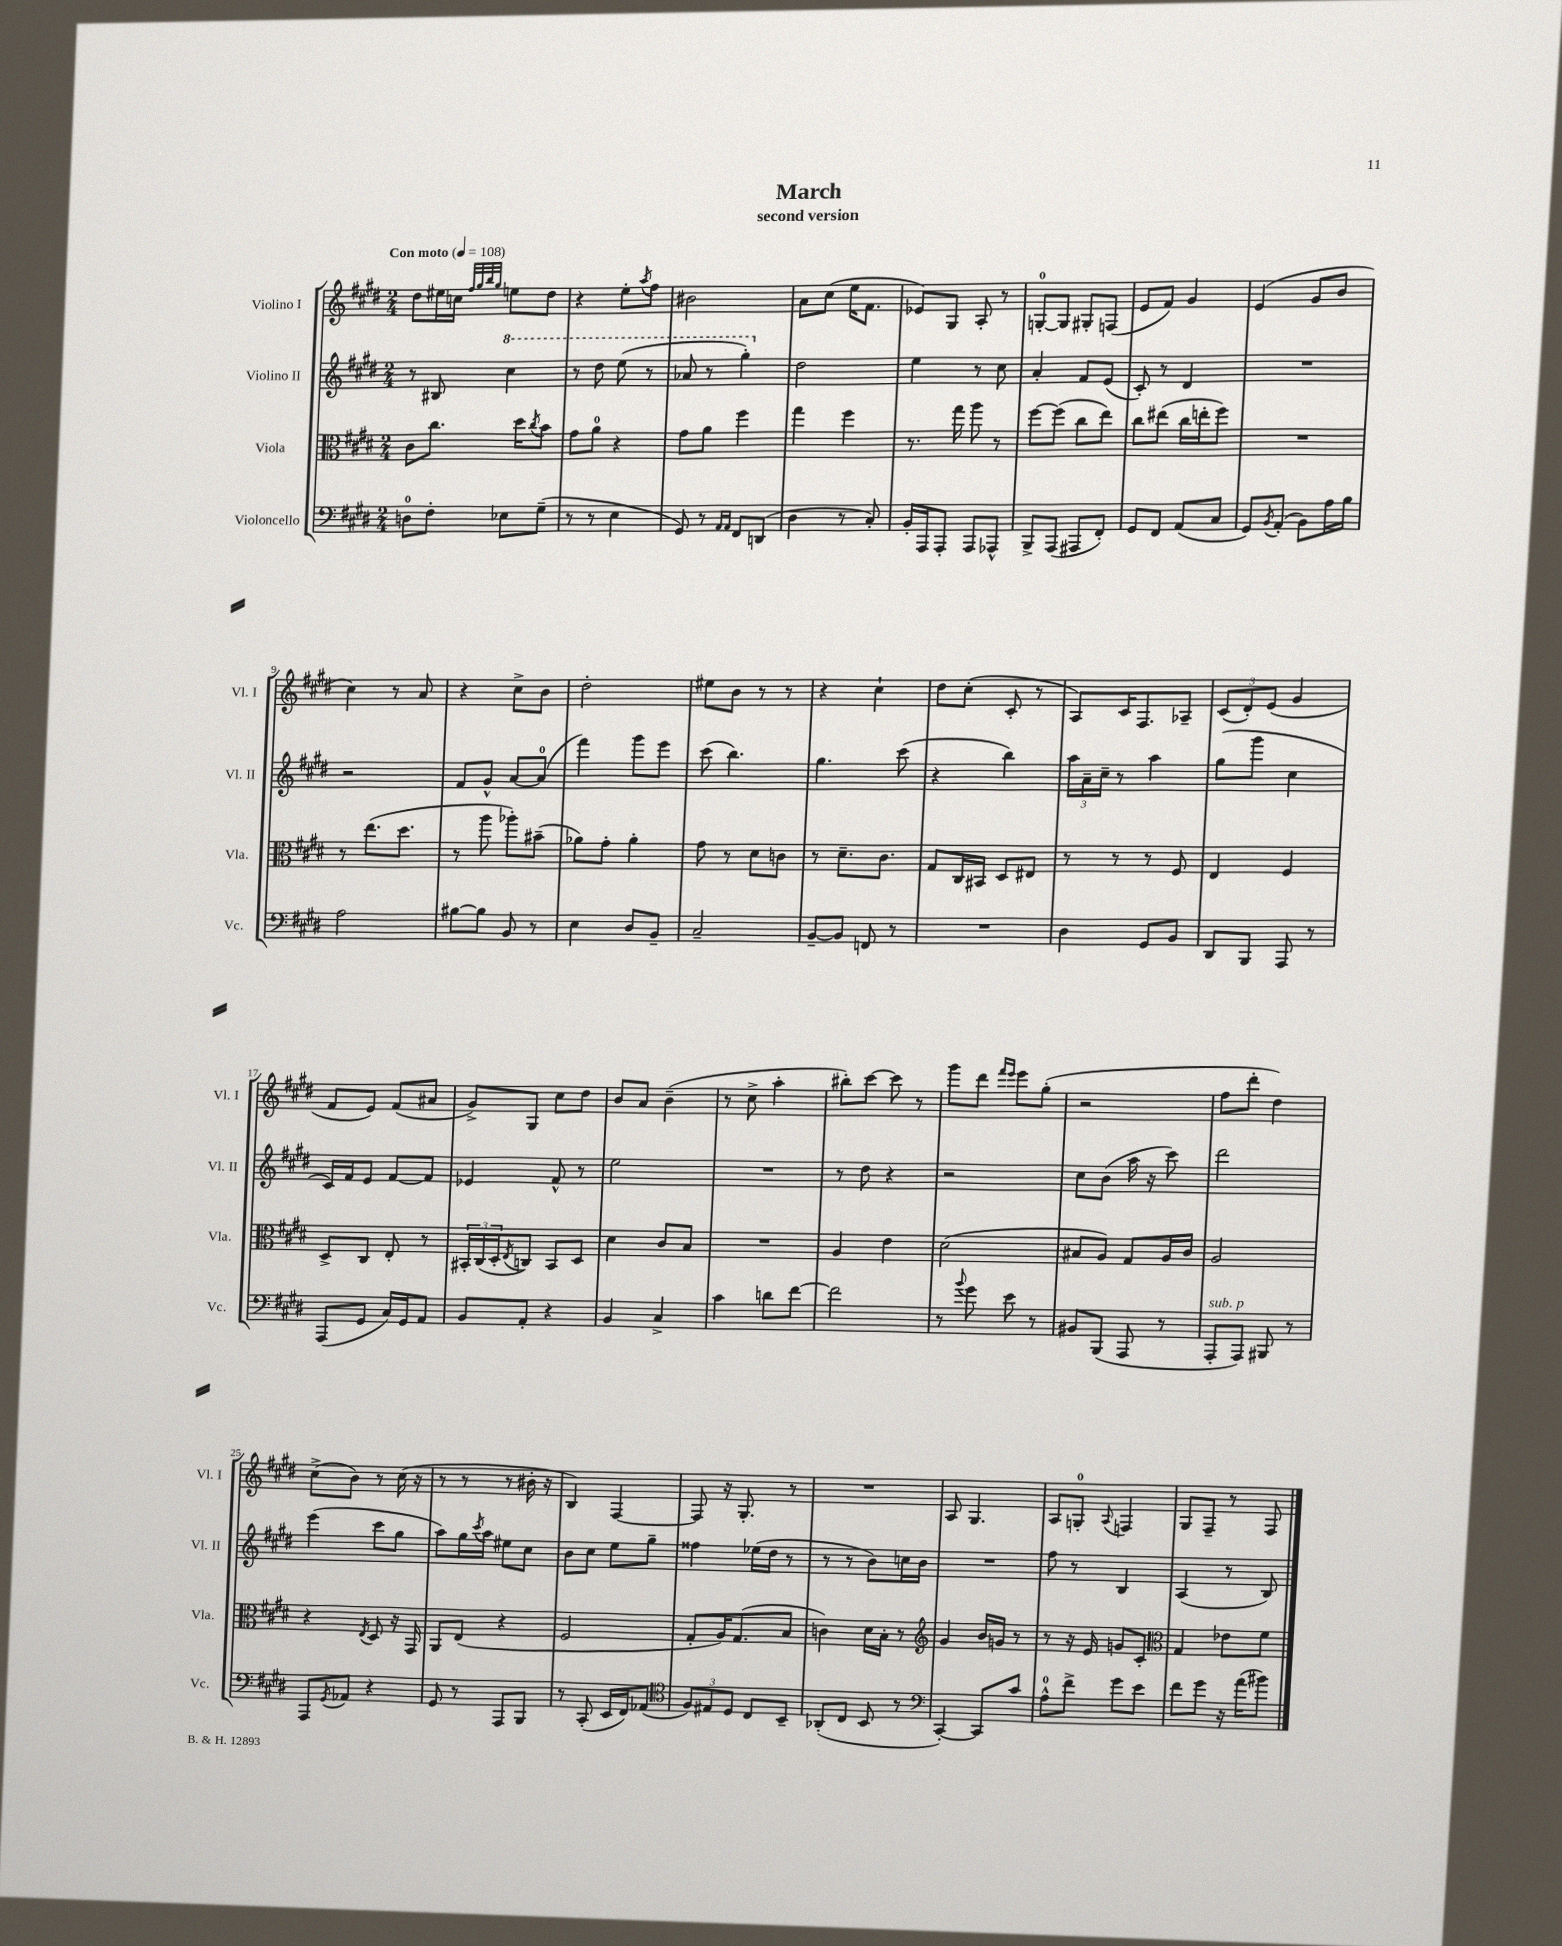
\header { title = "March" subtitle = "second version" }
<<
\new StaffGroup <<
\new Staff = "s0" \with { instrumentName = "Violino I" shortInstrumentName = "Vl. I" } {
    \clef treble \key e \major \numericTimeSignature \time 2/4 \tempo "Con moto" 4 = 108
    dis''8 eis''16 c''16 \grace { fis''32 gis''32 b''32 gis''32 } e''8 dis''8 |
    r4 e''8-. \acciaccatura { a''8 } fis''8 |
    bis'2 |
    a'8 cis''8( e''16 fis'8. |
    ees'8) gis8 a8-. r8 |
    g8-0~-. g8 gis8-. f8( |
    e'8 fis'8) gis'4 |
    e'4( gis'8 b'8 |
    cis''4) r8 a'8 |
    r4 cis''8-> b'8 |
    dis''2-. |
    eis''8 b'8 r8 r8 |
    r4 cis''4-! |
    dis''8 cis''8-.( cis'8-. r8 |
    a8) cis'16 fis8. aes8-- |
    \tuplet 3/2 { cis'8( dis'8-.) e'8( } gis'4 |
    fis'8 e'8) fis'8( ais'8 |
    gis'8->) gis8 cis''8 dis''8 |
    b'8 a'8 b'4--( |
    r8 cis''8-> a''4-. |
    bis''8-.) cis'''8~ cis'''8 r8 |
    gis'''8 dis'''8 \grace { fis'''16 e'''16 } e'''8 gis''8-.( |
    r2 |
    fis''8 dis'''8-. dis''4) |
    cis''8->( b'8) r8 cis''16( r16 |
    r8 r8 r8 bis'16-. r16 |
    b4) fis4~ |
    fis8 r16 gis8.-. r8 |
    R2 |
    a8 gis4. |
    a8 g8-0-. \appoggiatura { a8 } f4 |
    gis8 fis8-- r8 fis8 \bar "|." |
}
\new Staff = "s1" \with { instrumentName = "Violino II" shortInstrumentName = "Vl. II" } {
    \clef treble \key e \major \numericTimeSignature \time 2/4
    r8 bis8 \ottava #1 cis'''4 |
    r8 dis'''8 e'''8( r8 |
    aes''8 r8 gis'''4-.) \ottava #0 |
    dis''2 |
    e''4 r8 cis''8 |
    a'4-. fis'8 e'8( |
    cis'8-.) r8 dis'4 |
    R2 |
    r2 |
    fis'8 gis'8-^ a'8~ a'8-0( |
    fis'''4) gis'''8 e'''8 |
    cis'''8( b''4.) |
    gis''4. cis'''8( |
    r4 b''4) |
    \tuplet 3/2 { a''16 a'16-- cis''16-- } r8 a''4 |
    gis''8( gis'''8 cis''4 |
    cis'16) fis'16 e'8 fis'8~ fis'8 |
    ees'4 fis'8-^ r8 |
    e''2 |
    R2 |
    r8 dis''8 r4 |
    r2 |
    cis''8 b'8( a''16 r16 cis'''8) |
    dis'''2 |
    e'''4( cis'''8 gis''8 |
    a''8) gis''16 \acciaccatura { cis'''8 } a''16 eis''8 cis''8 |
    b'8 cis''8 e''8 gis''8-- |
    fisis''4 ees''16( dis''16 r8 |
    r8 r8 b'8) c''16 b'16 |
    R2 |
    fis''8 r8 b4 |
    a4( r8 b8) \bar "|." |
}
\new Staff = "s2" \with { instrumentName = "Viola" shortInstrumentName = "Vla." } {
    \clef alto \key e \major \numericTimeSignature \time 2/4
    cis'8 cis''8. dis''16 \acciaccatura { cis''8 } b'8 |
    gis'8 a'8-0 r4 |
    gis'8 a'8 fis''4 |
    gis''4 fis''4 |
    r8. gis''16 a''8 r8 |
    fis''8~ fis''8( cis''8 e''8) |
    cis''8 eis''8( cis''16 e''16-. fis''8) |
    R2 |
    r8 e''8.( dis''8. |
    r8 a''8 aes''8-.) bis'8--( |
    aes'8) gis'8-. aes'4-. |
    gis'8 r8 dis'8 c'8 |
    r8 dis'8.-- cis'8. |
    gis8 cis16 bis,16 dis8 eis8 |
    r8 r8 r8 fis8 |
    e4 fis4 |
    dis8-> cis8 e8-. r8 |
    \tuplet 3/2 { bis,16-. cis16( dis16-. } \acciaccatura { e8 } c8) bis,8 dis8 |
    dis'4 cis'8 b8 |
    R2 |
    a4 e'4 |
    dis'2( |
    bis8 a8) gis8 a16 cis'16 |
    a2 |
    r4 \acciaccatura { e8 } dis8 r16 gis,16 |
    a,8 e8( r4 |
    fis2 |
    gis8-. a16) gis8.( b8 |
    c'4) dis'16 b16-. r8 |
    \clef treble gis'4 b'16 g'16 r8 |
    r8 r16 e'16 g'8 cis'8-. |
    \clef alto gis4 ees'8 fis'8 \bar "|." |
}
\new Staff = "s3" \with { instrumentName = "Violoncello" shortInstrumentName = "Vc." } {
    \clef bass \key e \major \numericTimeSignature \time 2/4
    d8-0 fis8-. ees8 gis8--( |
    r8 r8 e4 |
    gis,8) r8 \grace { a,16 a,16 } fis,8 d,8( |
    dis4 r8 cis8-.) |
    b,16-. a,,16 a,,8-. a,,8 aes,,8-^ |
    b,,8-> a,,8( ais,,8 fis,8-.) |
    gis,8 fis,8 a,8( cis8 |
    gis,8) \acciaccatura { b,8 } a,8-.( b,8) a16 b16 |
    a2 |
    bis8~ bis8 b,8 r8 |
    e4 dis8 b,8-- |
    cis2-- |
    b,8~-- b,8 f,8 r8 |
    R2 |
    dis4 gis,8 b,8 |
    dis,8 b,,8 a,,8 r8 |
    a,,8( gis,8 cis16) gis,16 a,8 |
    b,8 a,8-. r4 |
    b,4 cis4-> |
    cis'4 d'8 fis'8~ |
    fis'2 |
    r8 \appoggiatura { b'8 } gis'8 e'8 r8 |
    bis,8 b,,8( a,,8 r8 |
    a,,8-.^\markup { \italic "sub. p" } a,,8) bis,,8 r8 |
    a,,8 \acciaccatura { gis,8 } aes,8 r4 |
    gis,8 r8 a,,8 b,,8 |
    r8 cis,8-.( e,16 fis,16) aes,8( |
    \clef tenor \tuplet 3/2 { fis8) eis8 dis8 } cis8 b,8-- |
    aes,8-.( cis8 b,8 r8 |
    \clef bass cis,4~-.) cis,8 cis'8 |
    a8-0-^ fis'8-> gis'8 e'8 |
    fis'8 gis'8 r16 a'16( bis'8) \bar "|." |
}
>>
>>
